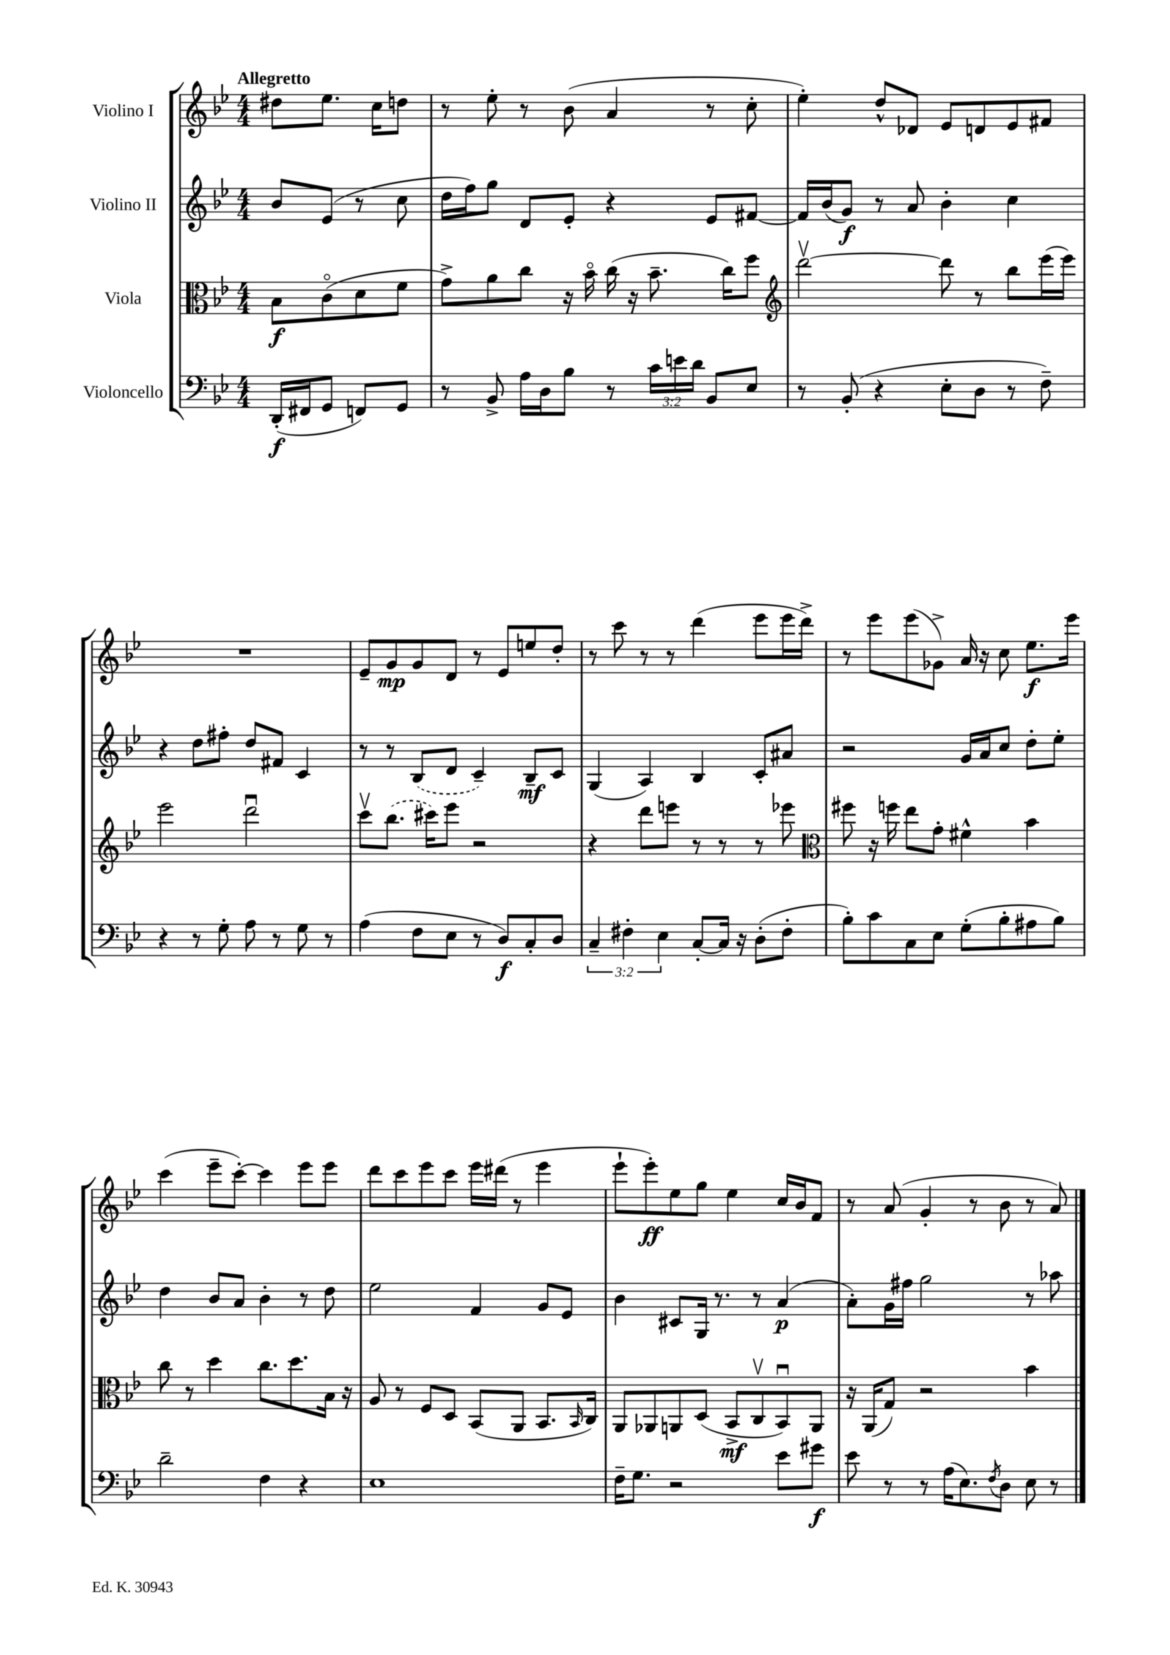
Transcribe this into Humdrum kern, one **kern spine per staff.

**kern	**kern	**kern	**kern
*staff4	*staff3	*staff2	*staff1
*clefF4	*clefC3	*clefG2	*clefG2
*k[b-e-]	*k[b-e-]	*k[b-e-]	*k[b-e-]
*M4/4	*M4/4	*M4/4	*M4/4
(16DD'	8B-	8b-	8dd#
16FF#	.	.	.
8GG	(8co	(8e-	8.ee-
8FF)	8d	8r	.
.	.	.	16cc
8GG	8f	8cc	8dd
=	=	=	=
8r	8g^)	16dd	8r
.	.	16ff)	.
8BB-^	8a	8gg	8ee-'
16A	8cc	8d	8r
16D	.	.	.
8B-	16r	8e-'	(8b-
.	16b-o	.	.
8r	(16cc	4r	4a
.	16r	.	.
24c	8.b-~	.	.
24e	.	.	.
24d	.	.	.
8BB-	.	8e-	8r
.	16cc)	.	.
8E-	8ff	[8f#	8cc'
=	=	=	=
*	*clefG2	*	*
8r	[2dddv	16f#]	4ee-')
.	.	(16b-	.
(8BB-'	.	8g)	.
4r	.	8r	8dd^^
.	.	8a	8d-
8E-'	8ddd]	4b-'	8e-
8D	8r	.	8d
8r	8bb-	4cc	8e-
8F~)	(16eee-	.	8f#
.	16eee-)	.	.
=	=	=	=
4r	2eee-	4r	1r
8r	.	8dd	.
8G'	.	8ff#'	.
8A	2dddu	8dd	.
8r	.	8f#	.
8G	.	4c	.
8r	.	.	.
=	=	=	=
(4A	8cccv	8r	8e-~
.	(8.bb-	8r	8g
8F	.	(8B-	8g
.	16ccc#)	.	.
8E-	8eee-	8d	8d
8r	2r	4c~)	8r
8D)	.	.	8e-
8C'	.	8B-~	8ee
8D	.	8c	8dd'
=	=	=	=
6C~	4r	(4G	8r
.	.	.	8ccc
6F#'	.	.	.
.	8ddd	4A)	8r
6E-	.	.	.
.	8eee	.	8r
[8C'	8r	4B-	(4ddd
16C]	8r	.	.
16r	.	.	.
(8D'	8r	8c'	8eee-
8F#'	8eee-	8a#	16eee-
.	.	.	16ddd^)
=	=	=	=
*	*clefC3	*	*
8B-')	8ff#	2r	8r
8c	16r	.	8eee-
.	16ff	.	.
8C	8ee-	.	(8eee-
8E-	8g'	.	8g-^)
(8G'	4f#^^	16g	16a
.	.	16a	16r
8B-'	.	8cc	8cc
8A#	4b-	8dd'	8.ee-
8B-)	.	8ee-'	.
.	.	.	16eee-
=	=	=	=
2d~	8cc	4dd	(4ccc
.	8r	.	.
.	4dd	8b-	8eee-~
.	.	8a	[8ccc')
4F	8.cc	4b-'	4ccc]
.	8.dd	.	.
4r	.	8r	8eee-
.	16B-	8dd	8eee-
.	16r	.	.
=	=	=	=
1E-	8A	2ee-	8ddd
.	8r	.	8ccc
.	8F	.	8eee-
.	8D	.	8ccc
.	(8BB-	4f	16eee-
.	.	.	(16ddd#
.	8AA	.	8r
.	8.BB-	8g	4eee-
.	.	8e-	.
.	16qqBB-	.	.
.	16C)	.	.
=	=	=	=
16F~	8AA	4b-	8eee-`
8.G	.	.	.
.	8AA-	.	8eee-')
2r	8AA	8c#	8ee-
.	(8D	16G	8gg
.	.	8.r	.
.	8BB-^	.	4ee-
.	8Cv	8r	.
8e-	8BB-u)	(4a	16cc
.	.	.	16b-
8g#	8AA	.	8f
=	=	=	=
8e-	16r	8a')	8r
.	(16AA	.	.
8r	8G)	16g	(8a
.	.	16ff#	.
8r	2r	2gg	4g'
(16A	.	.	.
8.E-)	.	.	.
.	.	.	8r
8qF	.	.	.
8D	.	.	8b-
8E-	4b-	8r	8r
8r	.	8aa-	8a)
==	==	==	==
*-	*-	*-	*-
